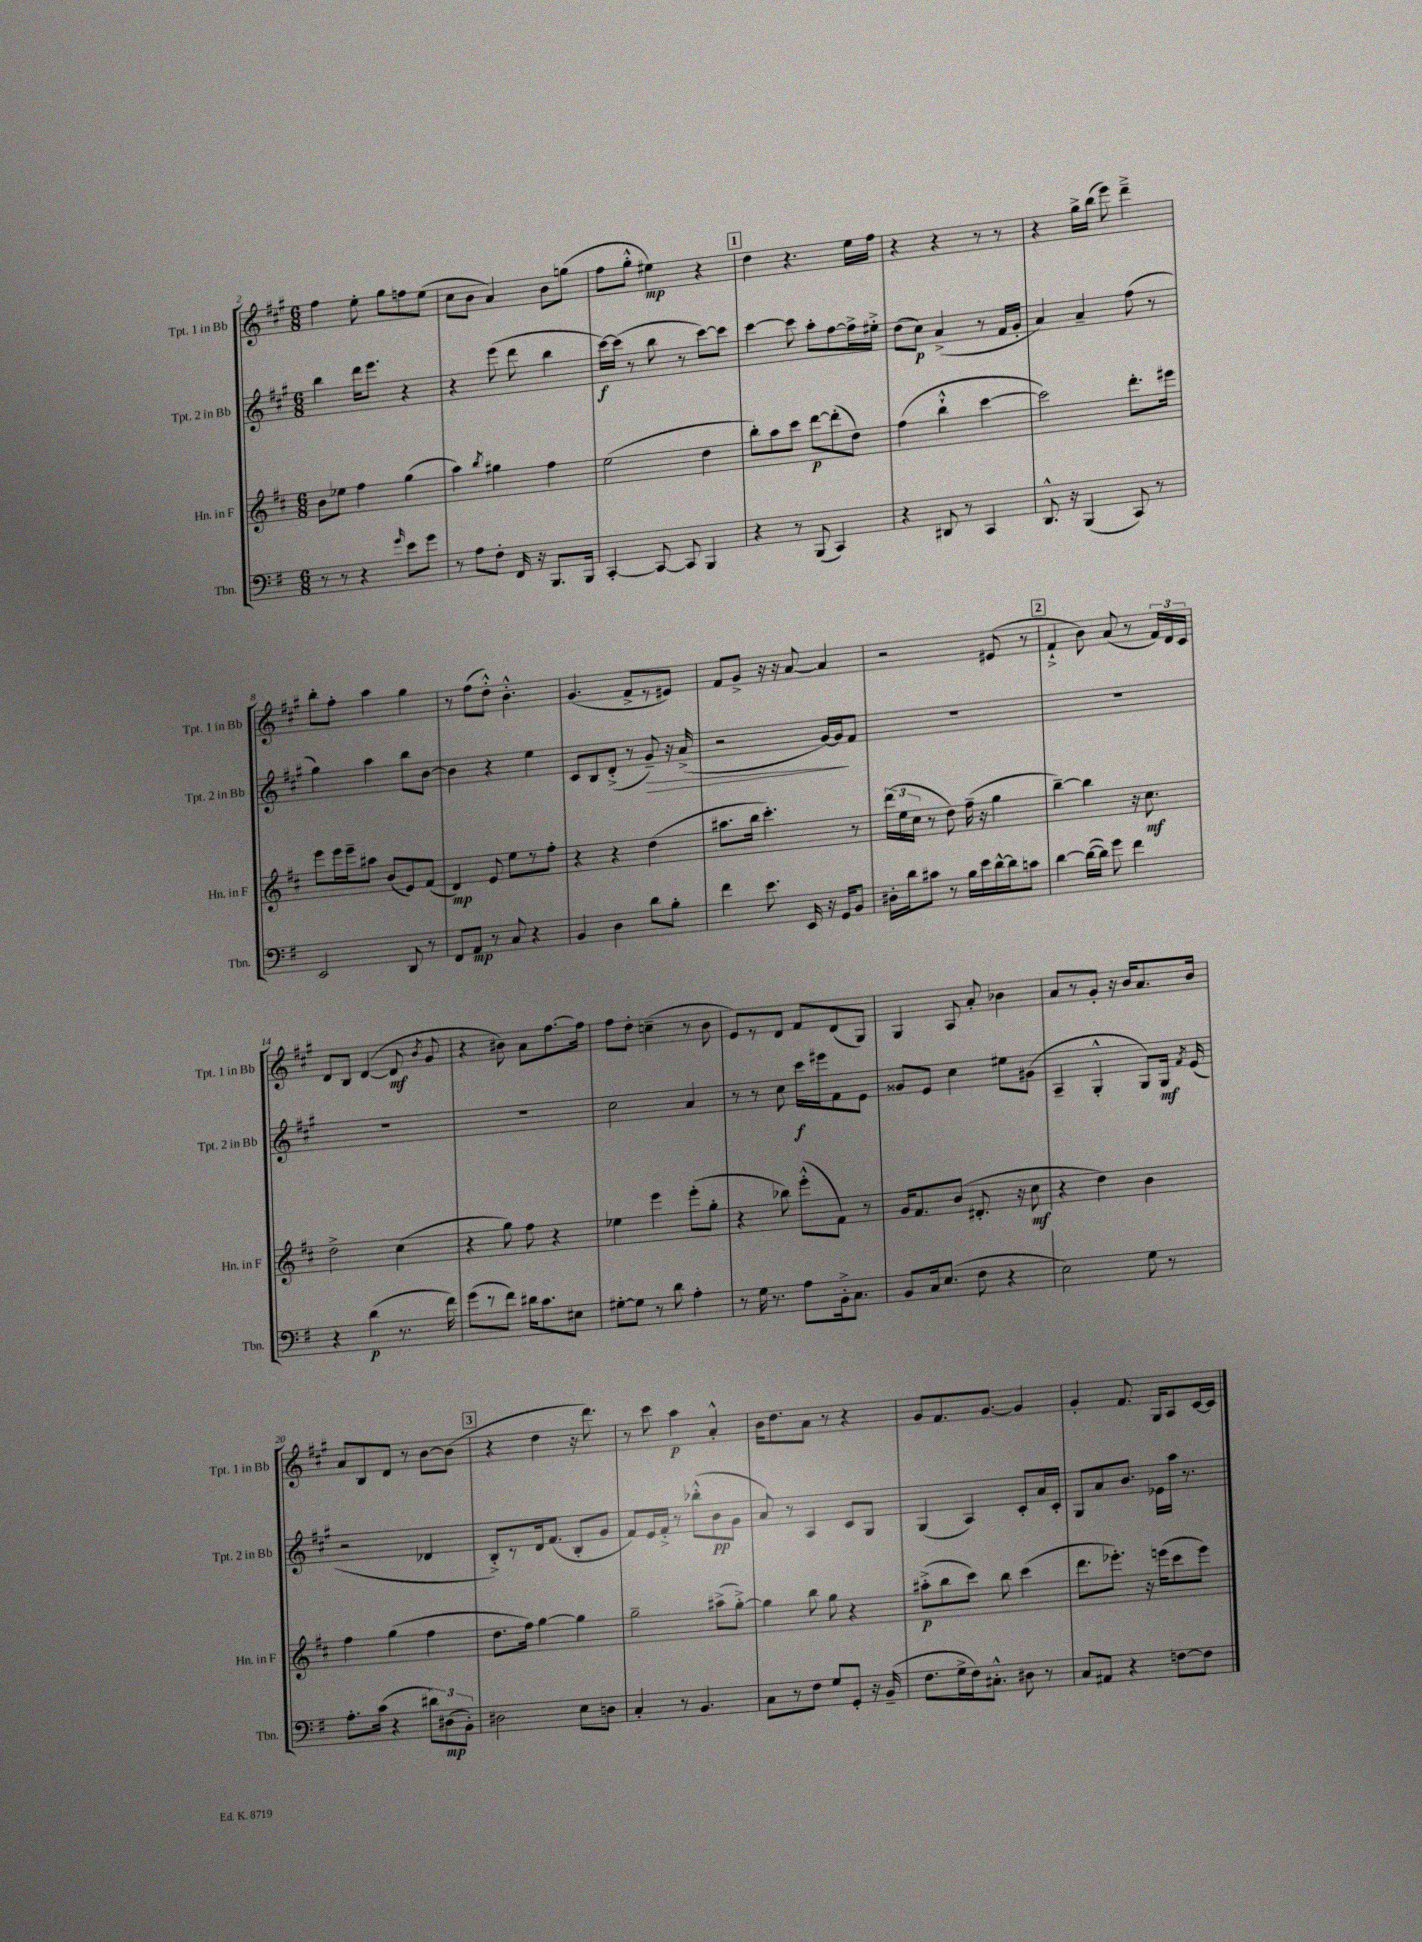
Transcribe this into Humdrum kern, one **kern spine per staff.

**kern	**kern	**kern	**kern
*staff4	*staff3	*staff2	*staff1
*clefF4	*clefG2	*clefG2	*clefG2
*k[f#]	*k[f#c#]	*k[f#c#g#]	*k[f#c#g#]
*M6/8	*M6/8	*M6/8	*M6/8
8r	8b\L	4bb\	4ff#\
8r	8ee-\J	.	.
4r	4ff#\	16ddd\LK	8ee'\
.	.	8.eee\J	.
.	.	.	8gg#\L
16qqg/	.	.	.
8e\L	(4gg\	4r	8ff\
8g\J	.	.	(8ee\J
=	=	=	=
8r	4aa\)	4r	8cc#\L
8A\L	.	.	8b\J
.	8qbb/	.	.
8F#'\J	4gg#\	(8eee\	4a/)
16FF#/	.	8ddd\	.
16r	.	.	.
8.BBB/L	4ff#\	4bb\	8b\L
.	.	.	(8gg\J
16BBB/Jk	.	.	.
=	=	=	=
[4CC'/	(2ee\	[16ccc#\LL)	8ff#\L
.	.	(16ccc#\]JJ	.
.	.	8r	8gg#'^^\J
8CC/_	.	8bb\	4ee#\)
8CC/]	.	8r	.
4BBB/	4dd\	[8ccc#\L)	4r
.	.	8ccc#\]J	.
=	=	=	=
4r	8bb'\L)	[4ccc#\	4dd\
.	8aa\	.	.
8r	8ccc#\J	8ccc#\]	4.r
(8BBB/	[8ddd\L	8aa'\L	.
4CC/)	(8ddd'\]	[8ff#\	.
.	8dd\J)	16ff#^\]L	16ee\LL
.	.	16ee#'^\JJ	16ff#\JJ
=	=	=	=
4r	(4ff#\	(8dd\L	4r
.	.	8cc#\J)	.
8DD#/	4bb`^^\	(4a^/	4r
8r	.	.	.
4CC/	[4ccc#\	8r	8r
.	.	16f#/LL	8r
.	.	16g#'/JJ	.
=	=	=	=
8.DD^^/	2ccc#\])	4a/)	4r
16r	.	.	.
(4BBB/	.	4a~/	16gg#^\LL
.	.	.	(16bb\JJ
.	.	.	8eee\)
8CC/)	8.ddd'\L	(8ff#\	4ddd~^\
8r	.	8r	.
.	16eee#\Jk	.	.
=	=	=	=
2EE/	8eee\L	4gg#\)	8bb'\L
.	16eee\L	.	8ff#'\J
.	16eee~\J	.	.
.	8aa#\J	4aa\	4aa\
.	(8b/L	.	.
8DD/	8e/)	8bb\L	4gg#\
8r	(8f#/J	[8b\J	.
=	=	=	=
8FF#/L	4d/)	4b\]	8r
8AA/J	.	.	(8ff#\L
8r	8e/	4r	8dd'^^\J)
8C/	8ee\L	.	4.b'^^\
4r	8r	4ee\	.
.	8ff#'\J	.	.
=	=	=	=
4BB/	4r	8c#/L	(4.g#/
.	.	8B/	.
4D\	4r	(8d'^/J	.
.	.	8r	8f#^/L
8d\L	(4dd\	8g#~/)	8r
8B'\J	.	16r	8e#/J)
.	.	(16a^/	.
=	=	=	=
4f#\	8.aa#\L	2r	8f#/L
.	.	.	8g#^/J
.	16bb\Jk	.	.
8.e\	4.ccc#'\)	.	16r
.	.	.	16r
.	.	.	[8a/
16EE/	.	.	.
16r	.	[16g#/LL)	4a/]
16GG/LK	.	16g#/]J	.
8BB/J	8r	8f#/J	.
=	=	=	=
16D#'\LL	(24ddd\LL	2.r	2r
.	24ee\	.	.
16d\J	.	.	.
.	24cc#\JJ	.	.
8c#\J	8r	.	.
8r	8dd\)	.	.
16B\LL	(16ff#~\	.	.
16e\	16r	.	.
[16d^^\	4gg\	.	(8e#/
16d\]J	.	.	.
8c\J	.	.	8r
=	=	=	=
[4d\	[4bb~\)	2.r	4f#`^/
(16d\_LL	4bb\]	.	8b\)
16d\]JJ)	.	.	.
8g\	.	.	(8a/
4f#\	16r	.	8r
.	8.cc#\	.	.
.	.	.	24f#/LL)
.	.	.	24d/
.	.	.	24c#/JJ
=	=	=	=
4r	2dd^\	2.r	8d/L
.	.	.	8B/J
(4d\	.	.	([4d/
8.r	(4cc#\	.	8d/]
.	.	.	8qb/
.	.	.	8g#/
16f#\)	.	.	.
=	=	=	=
(8g\L	4r	2.r	4r
8r	.	.	.
8f#\J)	8gg\)	.	8b#\)
16d#\LK	8ff#\	.	8a\L
8.c\	.	.	.
.	4r	.	[8.ff#\
8E#\J	.	.	.
.	.	.	16ff#\]Jk
=	=	=	=
[8G#'\L	4ee-\	2cc#\	8ff#\L
8G#\]J	.	.	8dd'\J
8r	4eee\	.	(4cc~\
8d\	.	.	.
4A'\	(8eee'\L	4a/	8r
.	8gg'\J	.	8b\
=	=	=	=
8r	4r	8r	8e/L)
16G\	.	8r	8r
8.r	.	.	.
.	8bb-\)	8cc#\	8d/J
8A\L	(8eee'^^\L	16ccc#\LL	8f#/L
.	.	16eee#\J	.
16BB'^\k	8f#\J)	8f#\	(8d/
8.C\J	.	.	.
.	8r	8e\J	8G#/J)
=	=	=	=
8BB/L	16g/LK	8g##/L	4G#/
.	8.f#/	.	.
16C/k	.	8e/J	.
(8.E/J	.	.	.
.	(8b/J	4cc#\	8A/
8F#\	8.d#'/	.	8a'/
4r	.	8ee#\L	4b-\
.	16r	.	.
.	8cc#\	(8g#\J	.
=	=	=	=
2E\)	4r	4A~/	8a/L
.	.	.	8r
.	4dd\)	4G#'^^/	8g#'/J
.	.	.	16r
.	.	.	16b/LK
8G\	4b\	8G#/L)	8.a/
8r	.	16G#/Jk	.
.	.	8qf#/	.
.	.	(16e/	16b/Jk
=	=	=	=
8.A'\L	4ff#\	2r	8a/L
.	.	.	8B/
(16c\Jk	.	.	.
4r	(4gg\	.	8d/J
.	.	.	8r
12d#\L)	4ff#\	4d-/	[8b\L
(12D#\	.	.	.
.	.	.	(8b\]J
12BB'\J)	.	.	.
=	=	=	=
2D#\	8.dd\L	8B'^/L)	4r
.	.	8r	.
.	16ff#\Jk)	.	.
.	[4gg\	16d/k	4dd\
.	.	(8.f#/J	.
8E\L	4gg\]	8B'/L	16r
.	.	.	8.ddd\)
8D\J	.	8g#/J	.
=	=	=	=
4C'/	2gg~\	8f#/L)	8r
.	.	16e/L	8ccc#\
.	.	16f#'^/JJ	.
8r	.	8r	4aa\
4.BB/	.	(8bb-'^^\L	.
.	(8aa#^\L	8b\	4a'^^/
.	[8gg'^\J)	8g#\J	.
=	=	=	=
8C\L	4gg\]	8a/)	16b\LK
.	.	.	8.dd\
8r	.	8r	.
8F#\J	8bb\	4A/	8a\J
8G/L	8gg\	.	8r
8GG'/J	4r	8c#/L	4r
16r	.	8G#/J	.
(16BB~/	.	.	.
=	=	=	=
8.F#\L	(8aa#'^\L	(4G#/	8g#/L
.	8bb\	.	8.f#/
16G^\L	.	.	.
16F#\J)	8ccc#\J)	4A/)	.
8.C#'^^\J	.	.	[8.g#/J
.	8bb\	.	.
8D#\	(4ccc#\	8c#'/L	4g#/]
8r	.	16a/L	.
.	.	16c#'/JJ	.
=	=	=	=
8C/L	8.ddd\L	8G#/L	4g#'/
8AA#/J	.	8a/	.
.	8.eee-'\J)	.	.
4r	.	8.b/J	8.f#/
.	16r	.	.
.	(16eee\LK	16e-\LL	16G#/LK
[8F\L	8ccc#\	16aa\JJ	8A/
.	.	8.r	.
8F\]J	8eee\J)	.	[16c#/L
.	.	.	16c#/]JJ
==	==	==	==
*-	*-	*-	*-
